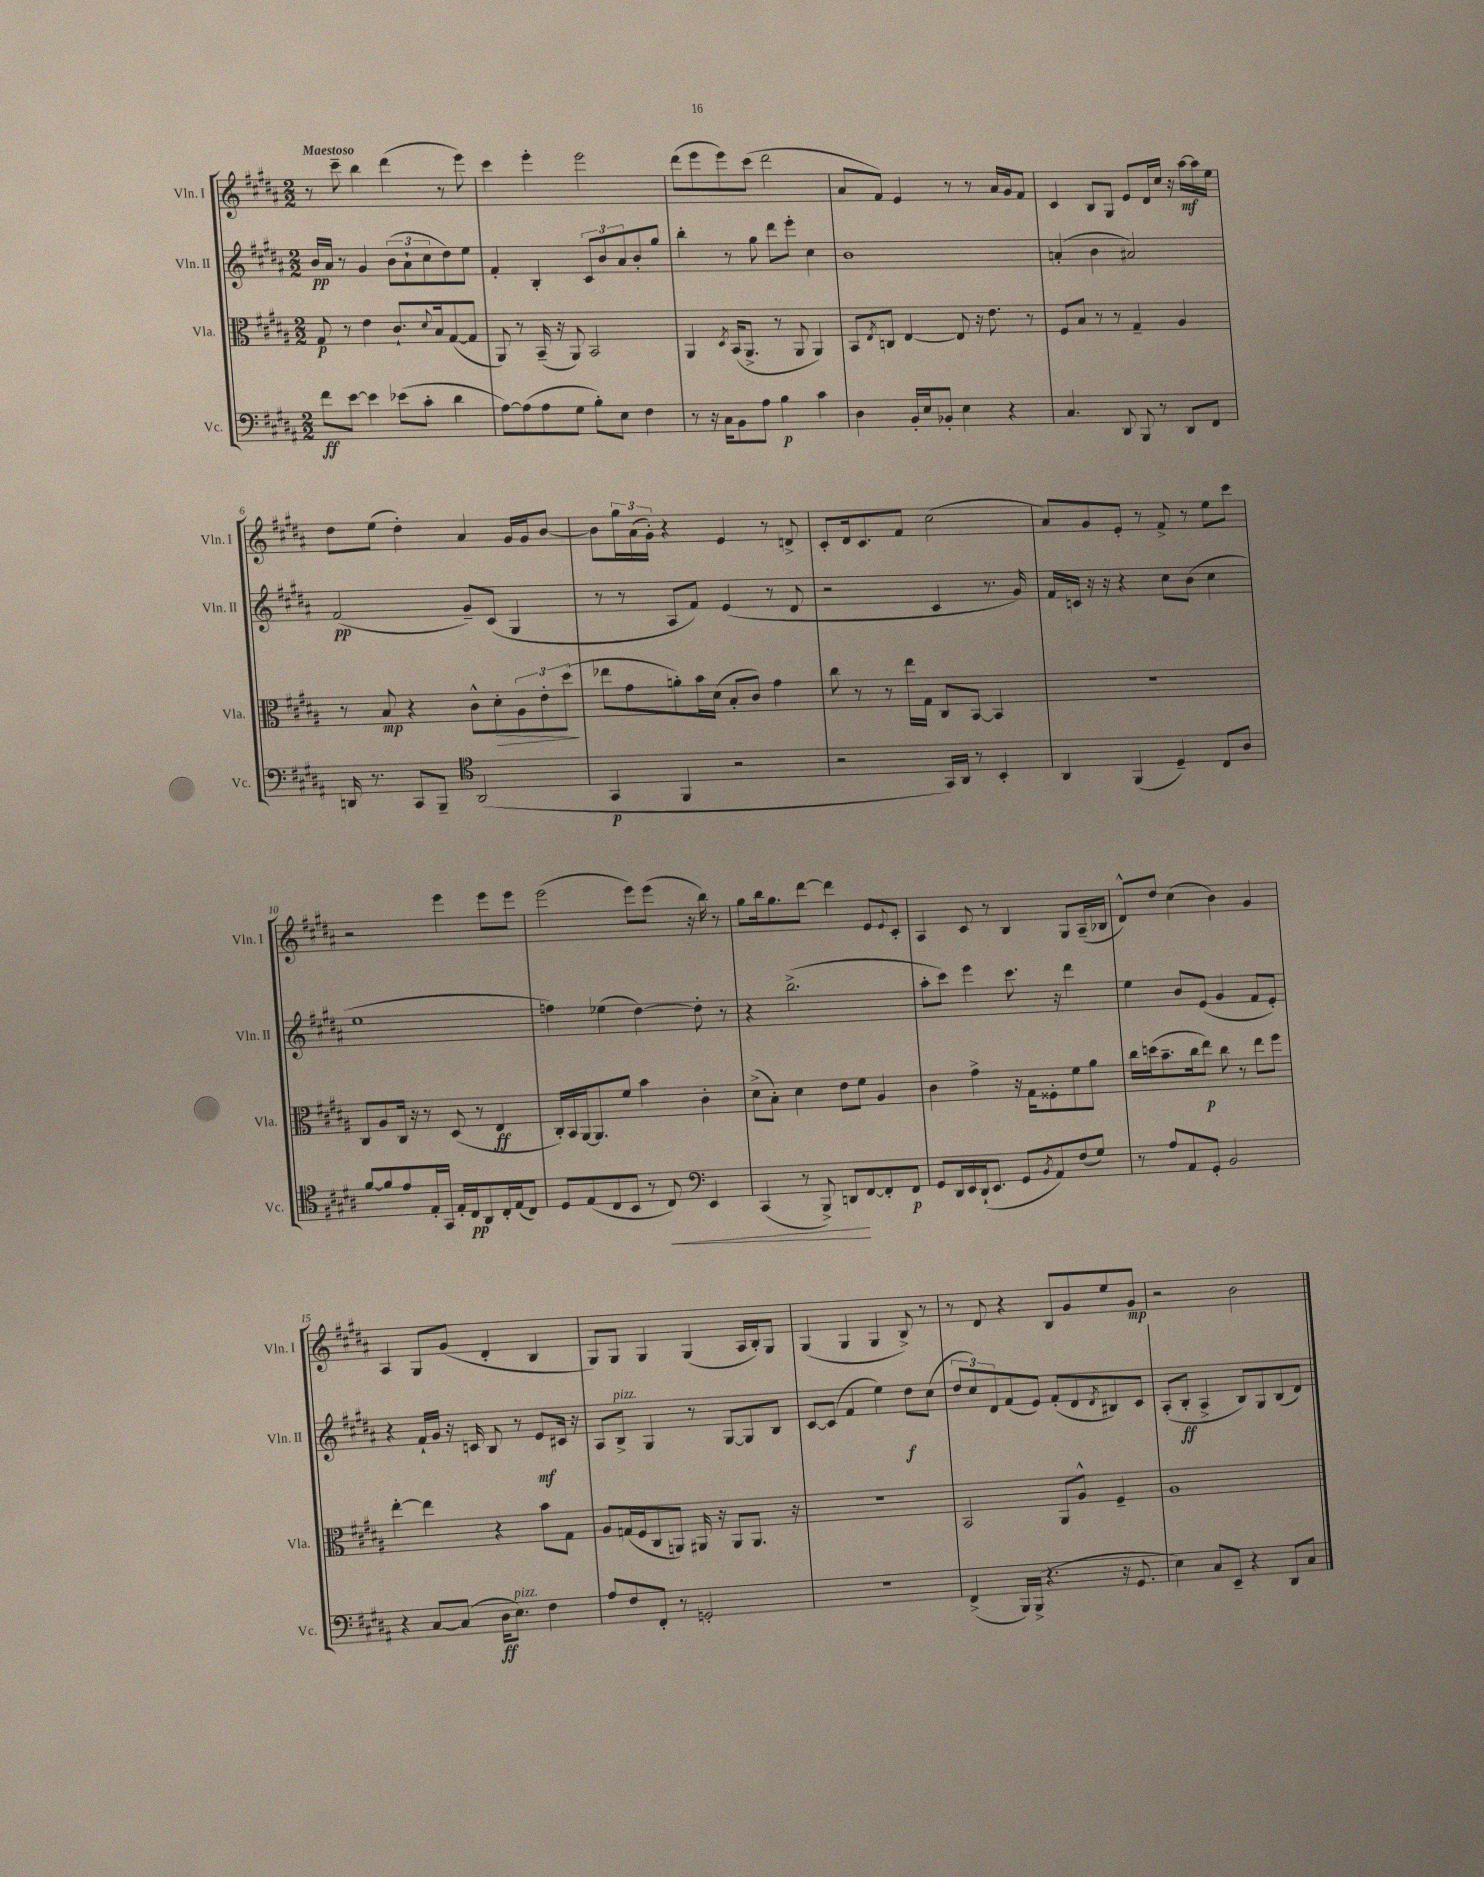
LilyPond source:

<<
\new StaffGroup <<
\new Staff = "s0" \with { instrumentName = "Vln. I" shortInstrumentName = "Vln. I" } {
    \clef treble \key b \major \numericTimeSignature \time 2/2 \tempo "Maestoso"
    r8 cis'''8-- b''4 dis'''4( r8 e'''8) |
    cis'''4 e'''4-. e'''2 |
    dis'''8( e'''8 e'''8) cis'''8( dis'''2 |
    ais'8 fis'8) e'4 r8 r8 ais'16 gis'16 fis'8 |
    cis'4 b8 gis8 e'8 dis'16 cis''16 r16 ais''16~\mf ais''16 e''16 |
    dis''8 e''8( dis''4-.) ais'4 gis'16 gis'16 b'8~ |
    b'8 \tuplet 3/2 { gis''16 ais'16( gis'16-.) } r4 e'4 r8 d'8-> |
    cis'8-. dis'16 cis'8. fis'8 cis''2( |
    ais'8) gis'8 e'8-. r8 fis'8-> r8 e''8 cis'''8 |
    r2 e'''4 e'''8 e'''8 |
    e'''2( e'''8) e'''8( r16 b''16) r8 |
    gis''8 b''16 gis''8. dis'''8~ dis'''4 e'8 \appoggiatura { e'8 } cis'8-. |
    ais4 cis'8 r8 b4 gis8 ais16--( bes16 |
    dis'8-^) dis''8 cis''4( b'4) gis'4 |
    ais4 gis8 gis'8( dis'4-. b4 |
    gis8) gis8 gis4 gis4( ais16 b16-.) gis8 |
    gis4( gis4 gis4 b8->) r8 |
    r8 dis'8 r4 b8 gis'8 e''8 gis'8\mp |
    r2 b'2 \bar "|." |
}
\new Staff = "s1" \with { instrumentName = "Vln. II" shortInstrumentName = "Vln. II" } {
    \clef treble \key b \major \numericTimeSignature \time 2/2
    b'16\pp ais'16 r8 gis'4 \tuplet 3/2 { b'8( ais'8-! cis''8 } dis''8) e''8 |
    fis'4-. b4-. \tuplet 3/2 { cis'8 b'8 ais'8 } b'8-. gis''8 |
    b''4-. r8 gis''8 dis'''8 e'''8-. cis''4 |
    b'1 |
    a'4-.( b'4 ais'2) |
    fis'2\pp( gis'8--) cis'8( gis4 |
    r8 r8 ais8 fis'8) e'4( r8 dis'8 |
    r2 cis'4 r8. gis'16) |
    fis'16 c'16 r16 r16 r4 cis''8 b'8( cis''4 |
    e''1 |
    f''4) ees''4( dis''4~) dis''8-. r8 |
    r4 b''2.->( |
    ais''8-. cis'''8) e'''4 cis'''8. r16 dis'''4 |
    e''4 b'8 e'8( gis'4 fis'8 e'8-.) |
    r4 fis'16-! gis'16 r16 c'16 b8 r8 e'8\mf cis'16 r16 |
    ais8 b8->^\markup { \italic "pizz." } gis4 r8 gis8~ gis8 b8 |
    cis'8~ cis'8( fis'4 e''4) dis''8\f cis''8( |
    \tuplet 3/2 { dis''8 cis''8) dis'8 } fis'8( e'8) fis'8-.( dis'8 \acciaccatura { dis'8 } bis8) cis'8 |
    ais8-.( b8-.\ff ais4-> b8) gis8 b8( dis'8) \bar "|." |
}
\new Staff = "s2" \with { instrumentName = "Vla." shortInstrumentName = "Vla." } {
    \clef alto \key b \major \numericTimeSignature \time 2/2
    gis8\p r8 e'4 cis'8.-! \appoggiatura { dis'8 } b16 gis8~( gis8 |
    ais,8) r8 b,16--( r16 ais,8) b,2 |
    ais,4 \acciaccatura { dis8 } b,16( ais,8.-> r8 ais,8 ais,4) |
    b,8 \acciaccatura { e8 } c8 e4~ e8 r16 e'8. r8 |
    fis8 b8 r8 r8 gis4-- ais4 |
    r8 b8\mp r4 cis'8-^ dis'8-.\> \tuplet 3/2 { ais8 e'8-. dis''8\!( } |
    ees''8 gis'8 a'8-.) b'16 dis'16( b8-. cis'8) gis'4 |
    cis''8 r8 r8 e''16 gis16 cis8 b,8~ b,4 |
    R1 |
    cis8 ais8 cis16 r16 r8 dis8( r8 e4\ff |
    cis16-.) b,16 ais,16~ ais,8. fis'8 b'4 cis'4-. |
    dis'8->( b8-.) dis'4 e'8 fis'8 ais4 |
    cis'4 gis'4-> r16 gis16 fisis8-. fis'8 ais'8 |
    cis''16 d''16( b'8.-- cis''16 e''8\p) cis''8 r8 e''8 fis''8 |
    e''4~-. e''4 r4 b'8 gis8 |
    ais8 g16( fis16 cis8 a,8) ais,16 r16 ais,8 ais,8. r16 |
    R1 |
    b,2 ais,8 ais8-^ fis4-- |
    ais1 \bar "|." |
}
\new Staff = "s3" \with { instrumentName = "Vc." shortInstrumentName = "Vc." } {
    \clef bass \key b \major \numericTimeSignature \time 2/2
    fis'8\ff e'8~ e'4 ees'8( cis'8-. dis'4 |
    ais8~) ais8( ais8 gis8 b8-.) e8 fis4 |
    r8 r16 cis16 b,8 ais8 b4\p cis'4 |
    dis4 b,16-. e16 bes,8-. e4 r4 |
    cis4. dis,8 b,,8 r8 dis,8 fis,8 |
    d,16 r8. cis,8 b,,8-- \clef tenor ais,2( |
    gis,4\p fis,4 r2 |
    r2 gis,16) ais,16 r8 b,4-. |
    ais,4 fis,4( dis4--) cis8 ais8 |
    fis'8~ fis'8 e'8 e16-. gis,16 e16-. cis16\pp ais,8 cis16-. e16( cis8) |
    dis8 e8( cis8 b,8 r8 cis8\<) \clef bass e,4 |
    cis,4( r8 b,,8->) d,8\! fis,8~ fis,8-. fis,8\p |
    gis,8 dis,16 e,16 dis,16-!( e,8. gis,8 \acciaccatura { b,8 } ais,8) fis8( gis8) |
    r8 ais8 ais,8 gis,8-. b,2 |
    r4 cis8~ cis8( dis16\ff e8.^\markup { \italic "pizz." }) fis4 |
    ais8 fis8 fis,8-. r8 g,2-. |
    r1 |
    fis,4->( b,,16) b,,16->( r4. r16 gis,8. |
    e4) cis8 e,8-- r4 dis,8 cis8 \bar "|." |
}
>>
>>
